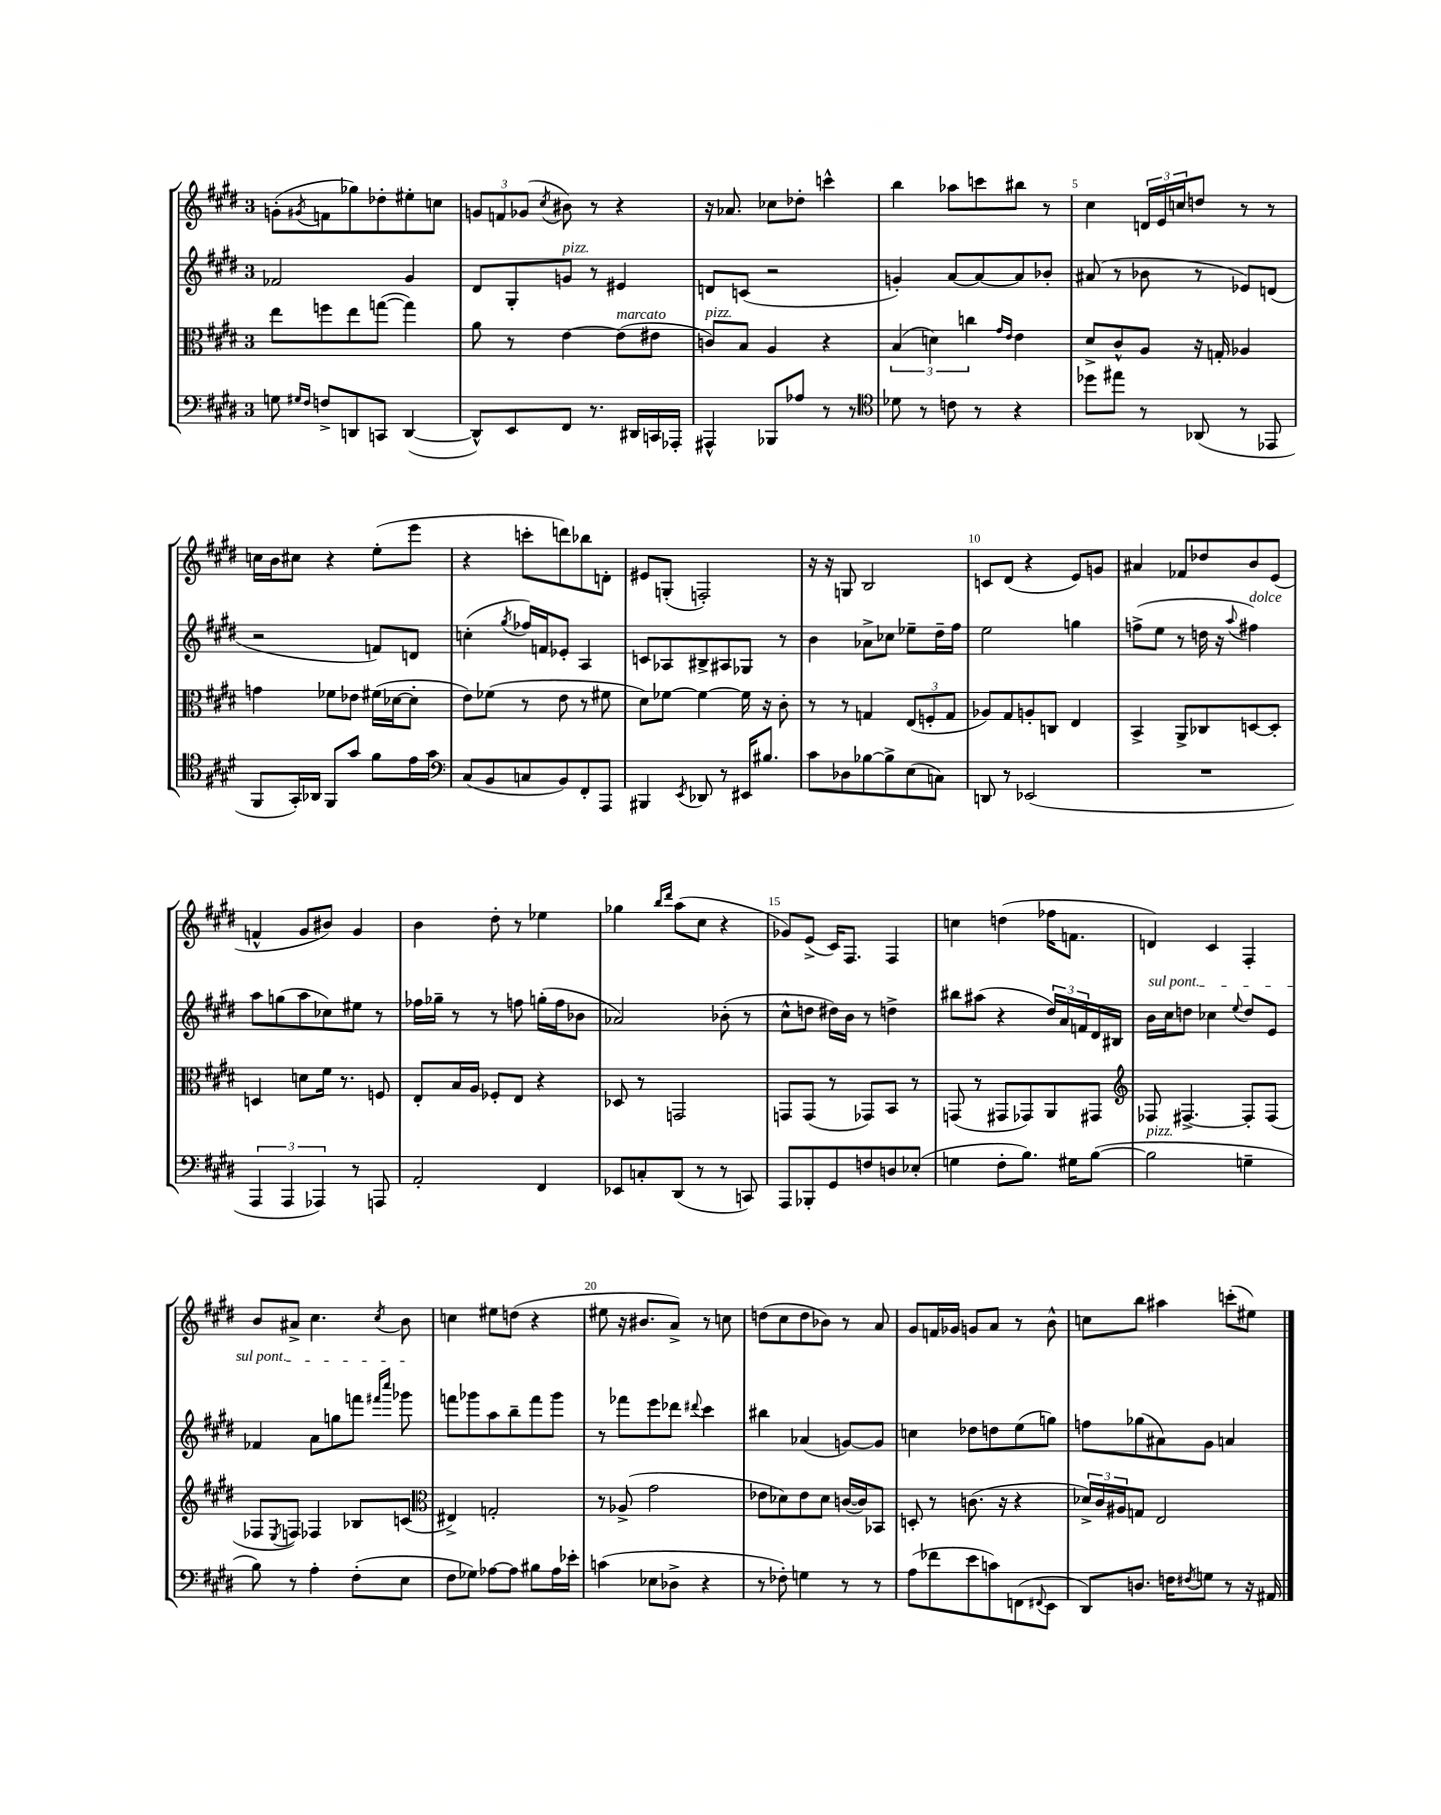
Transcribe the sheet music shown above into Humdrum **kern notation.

**kern	**kern	**kern	**kern
*part4	*part3	*part2	*part1
*staff4	*staff3	*staff2	*staff1
*clefF4	*clefC3	*clefG2	*clefG2
*k[f#c#g#d#]	*k[f#c#g#d#]	*k[f#c#g#d#]	*k[f#c#g#d#]
*M3/4	*M3/4	*M3/4	*M3/4
=1	=1	=1	=1
8Gn\	8ee\L	2f-X/	(8gn'\L
16qqG#X/LL	.	.	.
16qqF#/JJ	.	.	8qg#X/
8Fn^/L	8ffn\	.	8fn\
8DDn/	8ee\	.	8gg-X\)
8CCn/J	([8ggn\J	.	8dd-X'\
([4DD/	4gg\])	4g#/	8ee#X'\
.	.	.	8ccn\J
=2	=2	=2	=2
8DD^^/L])	8a\	8d#/L	12gn/L
.	.	.	12fn/
8EE/	8r	8G#'/	.
.	.	.	(12g-X/J
.	.	.	8qcc#/
!	!	!LO:TX:a:i:t=pizz.	!
8FF#/J	[4e\	8gn/J	8b#X\)
8.r	.	8r	8r
!	!LO:TX:a:i:t=marcato	!	!
.	(8e\L]	4e#X/	4r
16DD#X/LL	.	.	.
16CCn/	8e#X\J	.	.
16AAA-X'/JJ	.	.	.
=3	=3	=3	=3
!	!LO:TX:a:i:t=pizz.	!	!
4AAA#X^^/	8cn/L)	8dn/L	16r
.	.	.	8.a-X/
.	8B/J	(8cn/J	.
8BBB-X/L	4A/	2r	8cc-X\L
8A-X/J	.	.	8dd-X'\J
8r	4r	.	4cccn^^\
8r	.	.	.
=4	=4	=4	=4
*clefC4	*	*	*
8d-X\	(6B/	4gn'/)	4bb\
8r	.	.	.
.	6dn\)	.	.
8cn\	.	[8a/L	8aa-X\L
.	6ccn\	.	.
8r	.	8a/_	8cccn\
.	16qqg#/LL	.	.
.	16qqe/JJ	.	.
4r	4e\	8a/]	8bb#X\J
.	.	8b-X'/J	8r
=5	=5	=5	=5
8dd-X\L	8d#^/L	(8a#X/	4cc#\
8ee#X\J	8c#^^/	8r	.
8r	8A/J	8b-X\	24dn/LL
.	.	.	24e/
.	.	.	24ccn/J
(8AA-X/	16r	8r	8ddn/J
.	16Gn'/	.	.
8r	4A-X/	8e-X/L)	8r
8EE-X/	.	(8dn/J	8r
!!LO:LB:g=z
=6	=6	=6	=6
8FF#/L	4gn\	2r	16ccn\LL
.	.	.	16b\J
16GG#'/L)	.	.	8cc#X\J
16AA-X/JJ	.	.	.
8FF#/L	8f-X\L	.	4r
8g#/J	8e-X\J	.	.
8f#\L	(16f#X\LL	8fn/L)	(8ee'\L
.	[16d-X\J	.	.
16e\L	8d-'\J]	8dn/J	8eee\J
16g#\JJ	.	.	.
=7	=7	=7	=7
*clefF4	*	*	*
(8C#/L	8e\L)	(4ccn'\	4r
8BB/	(8f-X\J	.	.
.	.	8qgg#/	.
8Cn/	8r	16ff-X/LL)	8cccn'\L
.	.	16fn/J	.
8BB/)	8e\	8e-X'/J	8dddn\)
8FF#'/	8r	4A/	8bb-X\
8AAA/J	8f#X\	.	8dn'\J
=8	=8	=8	=8
4BBB#X/	8d#\L)	8cn/L	8e#X/L
.	[8f-X\J	8A-X/	(8Gn'/J
8qEE/	.	.	.
8DD-X/	4f-\_	8B#X^/	2Fn'/)
8r	.	8A#X/	.
16EE#X/KL	16f-\]	8G-X/J	.
8.B#X/J	16r	.	.
.	8c#'\	8r	.
=9	=9	=9	=9
8c#\L	8r	4b\	16r
.	.	.	16r
8D-X\	8r	.	8Gn/
[8B-X\	4Gn/	8a-X^\L	2B/
8B-^\]	.	8cc-X\J	.
(8E\	(12E/L	8ee-X~\L	.
.	12Fn'/	.	.
8Cn\J)	.	16dd#~\L	.
.	12G/J	.	.
.	.	16ff#\JJ	.
=10	=10	=10	=10
8DDn/	8A-X/L)	2ee\	8cn/L
8r	8G#/	.	(8d#/J
(2EE-X/	8An'/	.	4r
.	8Cn/J	.	.
.	4E/	4ggn\	8e/L)
.	.	.	8gn/J
=11	=11	=11	=11
2.r	4BB^/	(8ffn^\L	4a#X/
.	.	8ee\J	.
.	8AA^/L	8r	8f-X/L
.	8C-X/	16ddn\	8dd-X/
.	.	16r	.
.	.	8qqaa/	.
!	!	!LO:TX:a:i:t=dolce	!
.	[8Dn/	4ff#X\)	8b/
.	8D'/J]	.	(8e/J
!!LO:LB:g=z
=12	=12	=12	=12
6AAA/	4Dn/	8aa\L	4fn^^/
.	.	(8ggn\	.
6AAA/	.	.	.
.	8dn\L	8aa\	8g#/L
6AAA-X/)	.	.	.
.	16f#\Jk	8cc-X\)	8b#X/J)
.	8.r	.	.
8r	.	8ee#X\J	4g#/
8AAAn/	8Fn/	8r	.
=13	=13	=13	=13
2AA'/	8E'/L	16ff-X\LL	4b\
.	.	16gg-X~\JJ	.
.	16B/L	8r	.
.	16A/JJ	.	.
.	8F-X'/L	8r	8dd#'\
.	8E/J	8ffn\	8r
4FF#/	4r	(16ggn'\LL	4ee-X\
.	.	16ff\J	.
.	.	8b-X\J	.
=14	=14	=14	=14
8EE-X/L	8D-X/	2a-X/)	4gg-X\
8Cn'/	8r	.	.
.	.	.	16qqbb/LL
.	.	.	16qqddd#/JJ
(8DD#/J	2GGn/	.	(8aa\L
8r	.	.	8cc#\J
8r	.	(8b-X'\	4r
8CCn/)	.	8r	.
=15	=15	=15	=15
8AAA/L	8GGn/L	8cc#^^\L	8g-X/L)
8BBB-X'/	(8GG/J	8ddn\J	(8e^/J
8GG#/	8r	16dd#X\LL)	16c#/KL)
.	.	16b\JJ	8.F#/J
8Fn/	8GG-X/L)	8r	.
8Dn/	8BB/J	4ddn^\	4F#/
(8E-X'/J	8r	.	.
=16	=16	=16	=16
4Gn\	(8GGn/	8bb#X\L	4ccn\
.	8r	(8aa#X\J	.
8F#'\L	8GG#X/L	4r	(4ddn\
8.B\J)	8GG-X/)	.	.
.	8AA/	24dd#/LL)	16ff-X\KL
.	.	24a/	.
16G#X\KL	.	.	8.fn\J
.	.	24fn/	.
([8B\J	8GG#X/J	16d#/	.
.	.	16B#X/JJ	.
=17	=17	=17	=17
*	*clefG2	*	*
!	!	!LO:TX:a:i:t=sul pont.	!
!LO:TX:a:i:t=pizz.	!	!	!
2B\]	8F-X/	16b\LL	4dn/)
.	.	16cc#\J	.
.	[4.F#X^/	8ddn\J	.
.	.	4cc-X\	4c#/
.	.	8qqee/	.
4Gn~\	8F#'/L]	8dd/L	4F#'/
.	(8F#/J	8e/J	.
!!LO:LB:g=z
=18	=18	=18	=18
8B\)	8F-X/L	4f-X/	8b/L
.	8qE/	.	.
8r	8Fn/J)	.	8a#X^/J
4A'\	4F-X/	8a\L	4.cc#\
.	.	8ggn\	.
(8F#'\L	8B-X/L	8fffn\J	.
.	.	16qqfff#X/LL	.
.	.	16qqcccc#/JJ	8qcc#/
8E\J	(8cn/J	8ggg-X\	8b\
=19	=19	=19	=19
*	*clefC3	*	*
8F#\L	4E#X^/)	8fffn\L	4ccn\
8G-X\J)	.	8ggg-X\	.
[8A-X\L	2Gn'/	8aa\	8ee#X\L
8A-\J]	.	8bb~\	(8ddn\J
8B#X\L	.	8fff\	4r
16A-\L	.	8ggg-\J	.
16e-X'\JJ	.	.	.
=20	=20	=20	=20
(4cn\	8r	8r	8ee#X\
.	(8A-X^/	8fff-X\L	16r
.	.	.	8.b#X/L
8E-X\L	2g#\	8eee\	.
8D-X^\J	.	8ddd-X\J	8a^/J)
.	.	8qqddd#X/	.
4r	.	4ccc#\	8r
.	.	.	8ccn\
=21	=21	=21	=21
8r	8e-X\L	4bb#X\	(8ddn\L
8F-X'\)	8d-X\)	.	8cc#\
4Gn\	8e-\	(4a-X/	8dd\
.	8d-\J	.	8b-X\J)
8r	([16cn/LL	[8gn/L)	8r
.	16c/J])	.	.
8r	8BB-X/J	8g/J]	8a/
=22	=22	=22	=22
(8A\L	8Dn'/	4ccn\	8g#/L
8f-X\	8r	.	16fn/L
.	.	.	16g-X/JJ
8e\	(8.cn\	8dd-X\L	8gn/L
8cn\)	.	8ddn\	8a/J
.	16r	.	.
(8FFn\	4r	(8ee\	8r
8qqFF#X/	.	.	.
8EE\J	.	8ggn\J)	8b^^\
=23	=23	=23	=23
8DD#/L)	24d-X^/LL)	8ffn\L	8ccn\L
.	24c#/	.	.
.	24A#X/J	.	.
8.Dn/J	8Gn/J	(8gg-X\	8bb\J
.	2E/	8a#X\)	4aa#X\
16Fn\KL	.	.	.
8qF#X/	.	.	.
8Gn\J	.	8g#\J	.
8r	.	4an/	(8cccn'\L
16r	.	.	8ee#X\J)
16AA#X/	.	.	.
==	==	==	==
*-	*-	*-	*-
